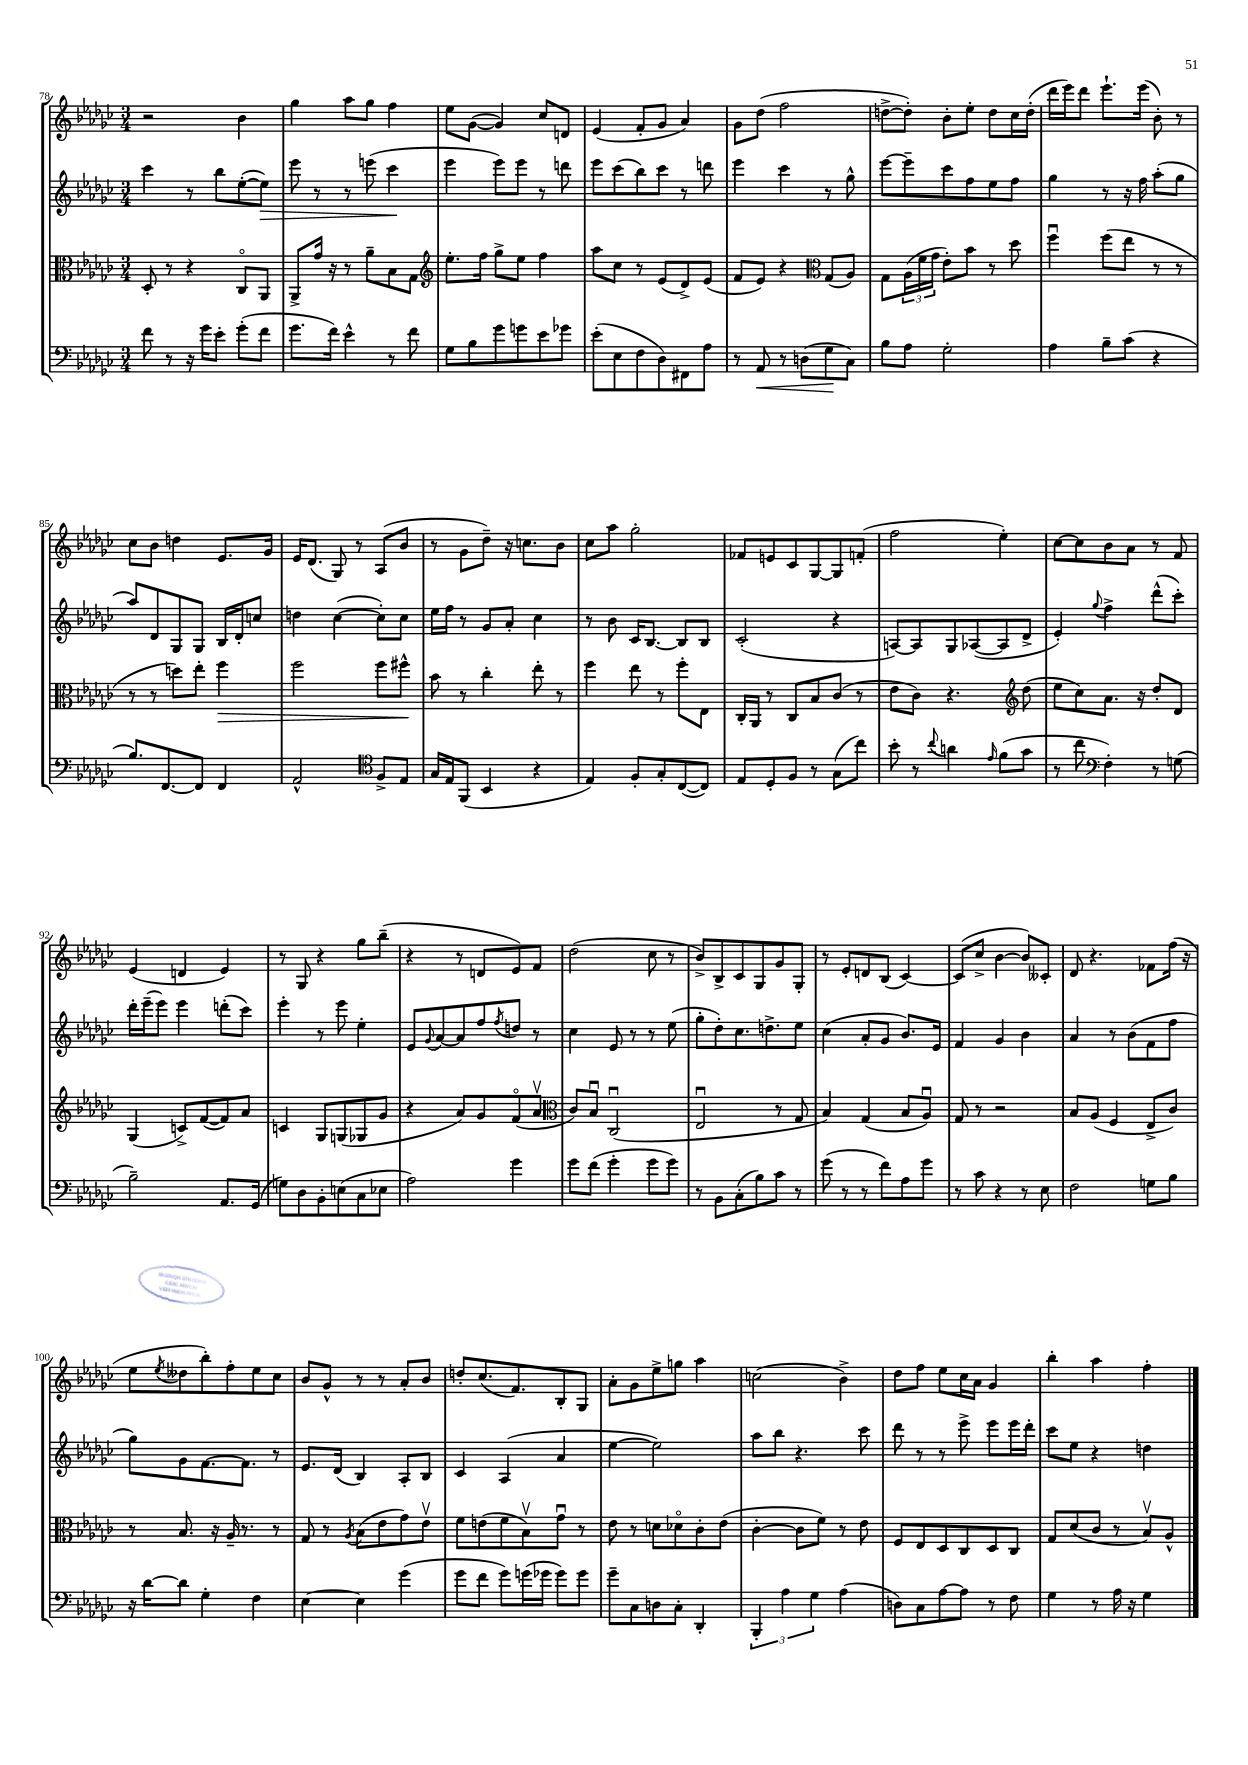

**kern	**kern	**kern	**kern
*staff4	*staff3	*staff2	*staff1
*clefF4	*clefC3	*clefG2	*clefG2
*k[b-e-a-d-g-c-]	*k[b-e-a-d-g-c-]	*k[b-e-a-d-g-c-]	*k[b-e-a-d-g-c-]
*M3/4	*M3/4	*M3/4	*M3/4
8f\	8D-'/	4ccc-\	2r
8r	8r	.	.
16r	4r	8r	.
16g-\LK	.	.	.
8e-'\J	.	8bb-\L	.
(8g-'\L	8C-o/L	([8ee-'\	4b-\
8f\J	8AA-/J	8ee-\]J)	.
=	=	=	=
8.g-\L	8AA-^/L	8eee-\	4gg-\
.	16g-/Jk	8r	.
16f\Jk)	16r	.	.
4e-^^\	8r	8r	8aa-\L
.	8a-~\L	(8eee\	8gg-\J
8r	8B-\	4ccc-\	4ff\
8f\	8G-\J	.	.
=	=	=	=
*	*clefG2	*	*
8G-\L	8.ee-'\L	4eee-\	8ee-\L
8B-\	.	.	([8g-\J
.	16ff\Jk	.	.
8g-\	8gg-^\L	8eee-\L)	4g-/])
8g\	8ee-\J	8eee-\J	.
8e-\	4ff\	8r	8cc-/L
8g-\J	.	8ddd\	8d/J
=	=	=	=
(8e-'\L	8aa-\L	8eee-\L	(4e-/
8E-\	8cc-\J	(8ccc-\	.
8F\	8r	8bb-\)	8f'/L
8D-\)	(8e-/L	8ccc-\J	8g-/J
8FF#\	8d-^/)	8r	4a-/)
8A-\J	(8e-/J	8ddd\	.
=	=	=	=
8r	8f/L	4eee-\	8g-\L
8AA-/	8e-/J)	.	(8dd-\J
8r	4r	4ccc-\	2ff\
(8D\L	.	.	.
*	*clefC3	*	*
8G-\	(8G-/L	8r	.
8C-\J)	8A-/J)	8gg-^^\	.
=	=	=	=
8B-\L	8G-\L	[8eee-\L	[8dd^\L
8A-\J	(24A-\L	8eee-~\]	8dd'\]J)
.	24f\	.	.
.	24g-\JJ	.	.
2G-'\	8e-'\L)	8ccc-\	8b-'\L
.	8b-\J	8ff\	8ee-'\J
.	8r	8ee-\	8dd\L
.	8dd-\	8ff\J	16cc-\L
.	.	.	(16dd'\JJ
=	=	=	=
4A-\	4ffu\	4gg-\	16ddd-\LL
.	.	.	16eee-\J)
.	.	.	8ddd-\J
8B-~\L	(8ff\L	8r	8.eee-`\L
(8c-\J	8ee-\J	16r	.
.	.	16ff\	(16eee-\Jk
4r	8r	(8aa-'\L	8b-'\)
.	8r	8gg-\J	8r
=	=	=	=
8.B-/L)	8r	8aa-/L)	8cc-\L
.	8r	8d-/	8b-\J
[8.FF/	.	.	.
.	8dd\L)	8G-/	4dd\
8FF/]J	8ee-'\J	8G-/J	.
4FF/	4ff\	16B-/LL	8.e-/L
.	.	16d-'/J	.
.	.	8cc/J	.
.	.	.	16g-/Jk
=	=	=	=
2AA-^^/	2ff\	4dd\	16e-/LK
.	.	.	(8.d-/J
.	.	([4cc-\	8G-/)
.	.	.	8r
*clefC4	*	*	*
8F^/L	8ff\L	8cc-'\]L)	(8A-/L
8E-/J	8ff#^^\J	8cc-\J	8b-/J
=	=	=	=
16G-/LL	8b-\	16ee-\LL	8r
16E-/J	.	16ff\JJ	.
(8FF/J	8r	8r	8g-\L
4BB-/	4cc-'\	8g-/L	8dd-~\J)
.	.	8a-'/J	16r
.	.	.	8.cc\L
4r	8ee-'\	4cc-\	.
.	8r	.	8b-\J
=	=	=	=
4E-/)	4ff\	8r	8cc-\L
.	.	8b-\	8aa-\J
8F'/L	8ee-\	16c-/LK	2gg-'\
.	.	[8.B-/J	.
8G-'/	8r	.	.
([8C-/	8ff'\L	8B-/]L	.
8C-/]J)	8E-\J	8B-/J	.
=	=	=	=
8E-/L	16C-'/LL	(2c-'/	8f-/L
.	16AA-/JJ	.	.
8D-'/	8r	.	8e/
8F/J	8C-/L	.	8c-/
8r	8B-/	.	[8G-/
(8G-\L	(8c-/J	4r	8G-/]
8cc-\J)	8r	.	(8f'/J
=	=	=	=
8b-'\	8e-\L	[8A/L)	2ff\
8r	8c-\J)	8A/]	.
8qqcc-/	.	.	.
4a\	4.r	8G-/	.
.	.	([8A-/	.
16qqe-/	.	.	.
(8f\L	.	8A-/]	4ee-'\)
*	*clefG2	*	*
8g-\J	(8dd-\	8d-^/J	.
=	=	=	=
8r	8ee-\L	4e-'/)	[8cc-\L
8cc-\	8cc-\)	.	8cc-\]
*clefF4	*	*	*
.	.	8qqgg-/	.
4F'\)	8.a-\J	4ff^\	8b-\
.	.	.	8a-\J
.	16r	.	.
8r	8dd-'/L	(8ddd-^^\L	8r
(8G\	8d-/J	8ccc-'\J)	8f/
=	=	=	=
2B-~\)	(4G-/	16ddd-'\LL	(4e-/
.	.	(16eee-~\J	.
.	.	8eee-\J)	.
.	8c^/L)	4eee-\	4d/
.	([8f/	.	.
8.AA-/L	8f/])	(8ddd'\L	4e-/)
.	8a-/J	8ccc-\J)	.
(16GG-/Jk	.	.	.
=	=	=	=
8G\L)	4c/	4eee-'\	8r
8D-\	.	.	8G-/
8BB-'\	8G-/L	8r	4r
(8E\	(8G/	8eee-\	.
8C-\	8G-/	4ee-'\	8gg-\L
8E-\J	8g-/J	.	(8bb-~\J
=	=	=	=
2A-\)	4r	8e-/L	4r
.	.	8qqg-/	.
.	.	[8a-/	.
.	8a-/L)	8a-/]	8r
.	8g-/	8ff/	8d/L
.	.	8qff/	.
4g-\	(8fo/	8dd/J	8e-/)
.	8a-v/J	8r	8f/J
=	=	=	=
*	*clefC3	*	*
8g-\L	8c-/L)	4cc-\	(2dd-\
(8f\J	8B-u/J	.	.
4g-'\	(2C-u/	8e-/	.
.	.	8r	.
8g-\L	.	8r	8cc-\
8g-\J)	.	(8ee-\	8r
=	=	=	=
8r	2E-u/	8gg-'\L	8b-^/L)
8BB-\L	.	8dd-'\)	8B-^/
(8C-'\	.	8.cc-\	8c-/
8B-\)	.	.	8G-/
.	.	8.dd^\	.
8c-\J	8r	.	8g-/
8r	8G-/	8ee-\J	8G-'/J
=	=	=	=
(8g-\	4B-/)	(4cc-\	8r
8r	.	.	8e-'/L
8r	(4G-/	8a-'/L	8d/
8f\L)	.	8g-/J	(8B-/J
8A-\	8B-/L	8.b-/L)	[4c-/)
8g-\J	8A-u/J)	.	.
.	.	16e-/Jk	.
=	=	=	=
8r	8G-/	4f/	(8c-/]L
8c-\	8r	.	8cc-^/J
4r	2r	4g-/	[4b-\
8r	.	4b-\	8b-/]L)
8E-\	.	.	8c--'/J
=	=	=	=
2F\	8B-/L	4a-/	8d-/
.	(8A-/J	.	4.r
.	4F/	8r	.
.	.	(8b-\L	.
8G\L	8E-^/L	8f\	8f-\L
8B-\J	8c-/J)	8ff\J	(16ff\Jk
.	.	.	16r
=	=	=	=
16r	8r	8gg-\L)	8ee-\L
[16d-\LK	.	.	.
.	.	.	8qee-/
8d-\]J	8.B-/	8g-\	8dd--\
4G-'\	.	[8.f\	8bb-'\)
.	16r	.	.
.	16A-~/	.	8ff'\
.	8.r	8.f\]J	.
4F\	.	.	8ee-\
.	8r	8r	8cc-\J
=	=	=	=
[4E-\	8G-/	8.e-/L	8b-/L
.	8r	.	8g-^^/J
.	.	(16d-/Jk	.
.	8qA-/	.	.
4E-\]	(8B-\L	4B-/)	8r
.	8e-\	.	8r
(4g-\	8g-\)	8A-'/L	8a-'/L
.	8e-v\J	8B-/J	8b-/J
=	=	=	=
8g-\L	8f\L	4c-/	8dd'/L
8f\J	(8e\	.	(8.cc-/
8g-\L)	8f\	(4A-/	.
.	.	.	8.f/)
(16g\L	8B-v\)	.	.
16g-\JJ	.	.	.
8g-\L)	8g-u\J	4a-/	8B-'/
8g-\J	8r	.	8G-/J
=	=	=	=
8g-~\L	8e-\	[4ee-\	8a-'\L
8C-\	8r	.	8g-\
8D\	8d\L	2ee-\])	8ee-^\
8C-'\J	8d-o\	.	8gg\J
4DD-'/	8c-'\	.	4aa-\
.	(8e-\J	.	.
=	=	=	=
6BBB-'/	[4c-'\	8aa-\L	(2cc\
.	.	8bb-\J	.
6A-\	.	.	.
.	8c-\]L	4.r	.
6G-\	.	.	.
.	8f\J)	.	.
(4A-\	8r	.	4b-^\)
.	8e-\	8ccc-\	.
=	=	=	=
8D\L)	8F/L	8ddd-\	8dd-\L
8C-\	8E-/	8r	8ff\J
[8A-\	8D-/	8r	8ee-\L
8A-\]J	8C-/	8eee-^\	16cc-\L
.	.	.	16a-\JJ
8r	8D-/	8eee-\L	4g-/
8F\	8C-/J	16eee-\L	.
.	.	16ddd-'\JJ	.
=	=	=	=
4G-\	8G-/L	8ccc-\L	4bb-'\
.	(8d-/	8ee-\J	.
8r	8c-/J	4r	4aa-\
16A-\	8r	.	.
16r	.	.	.
4G-\	8B-v/L)	4dd\	4ff'\
.	8A-^^/J	.	.
==	==	==	==
*-	*-	*-	*-
